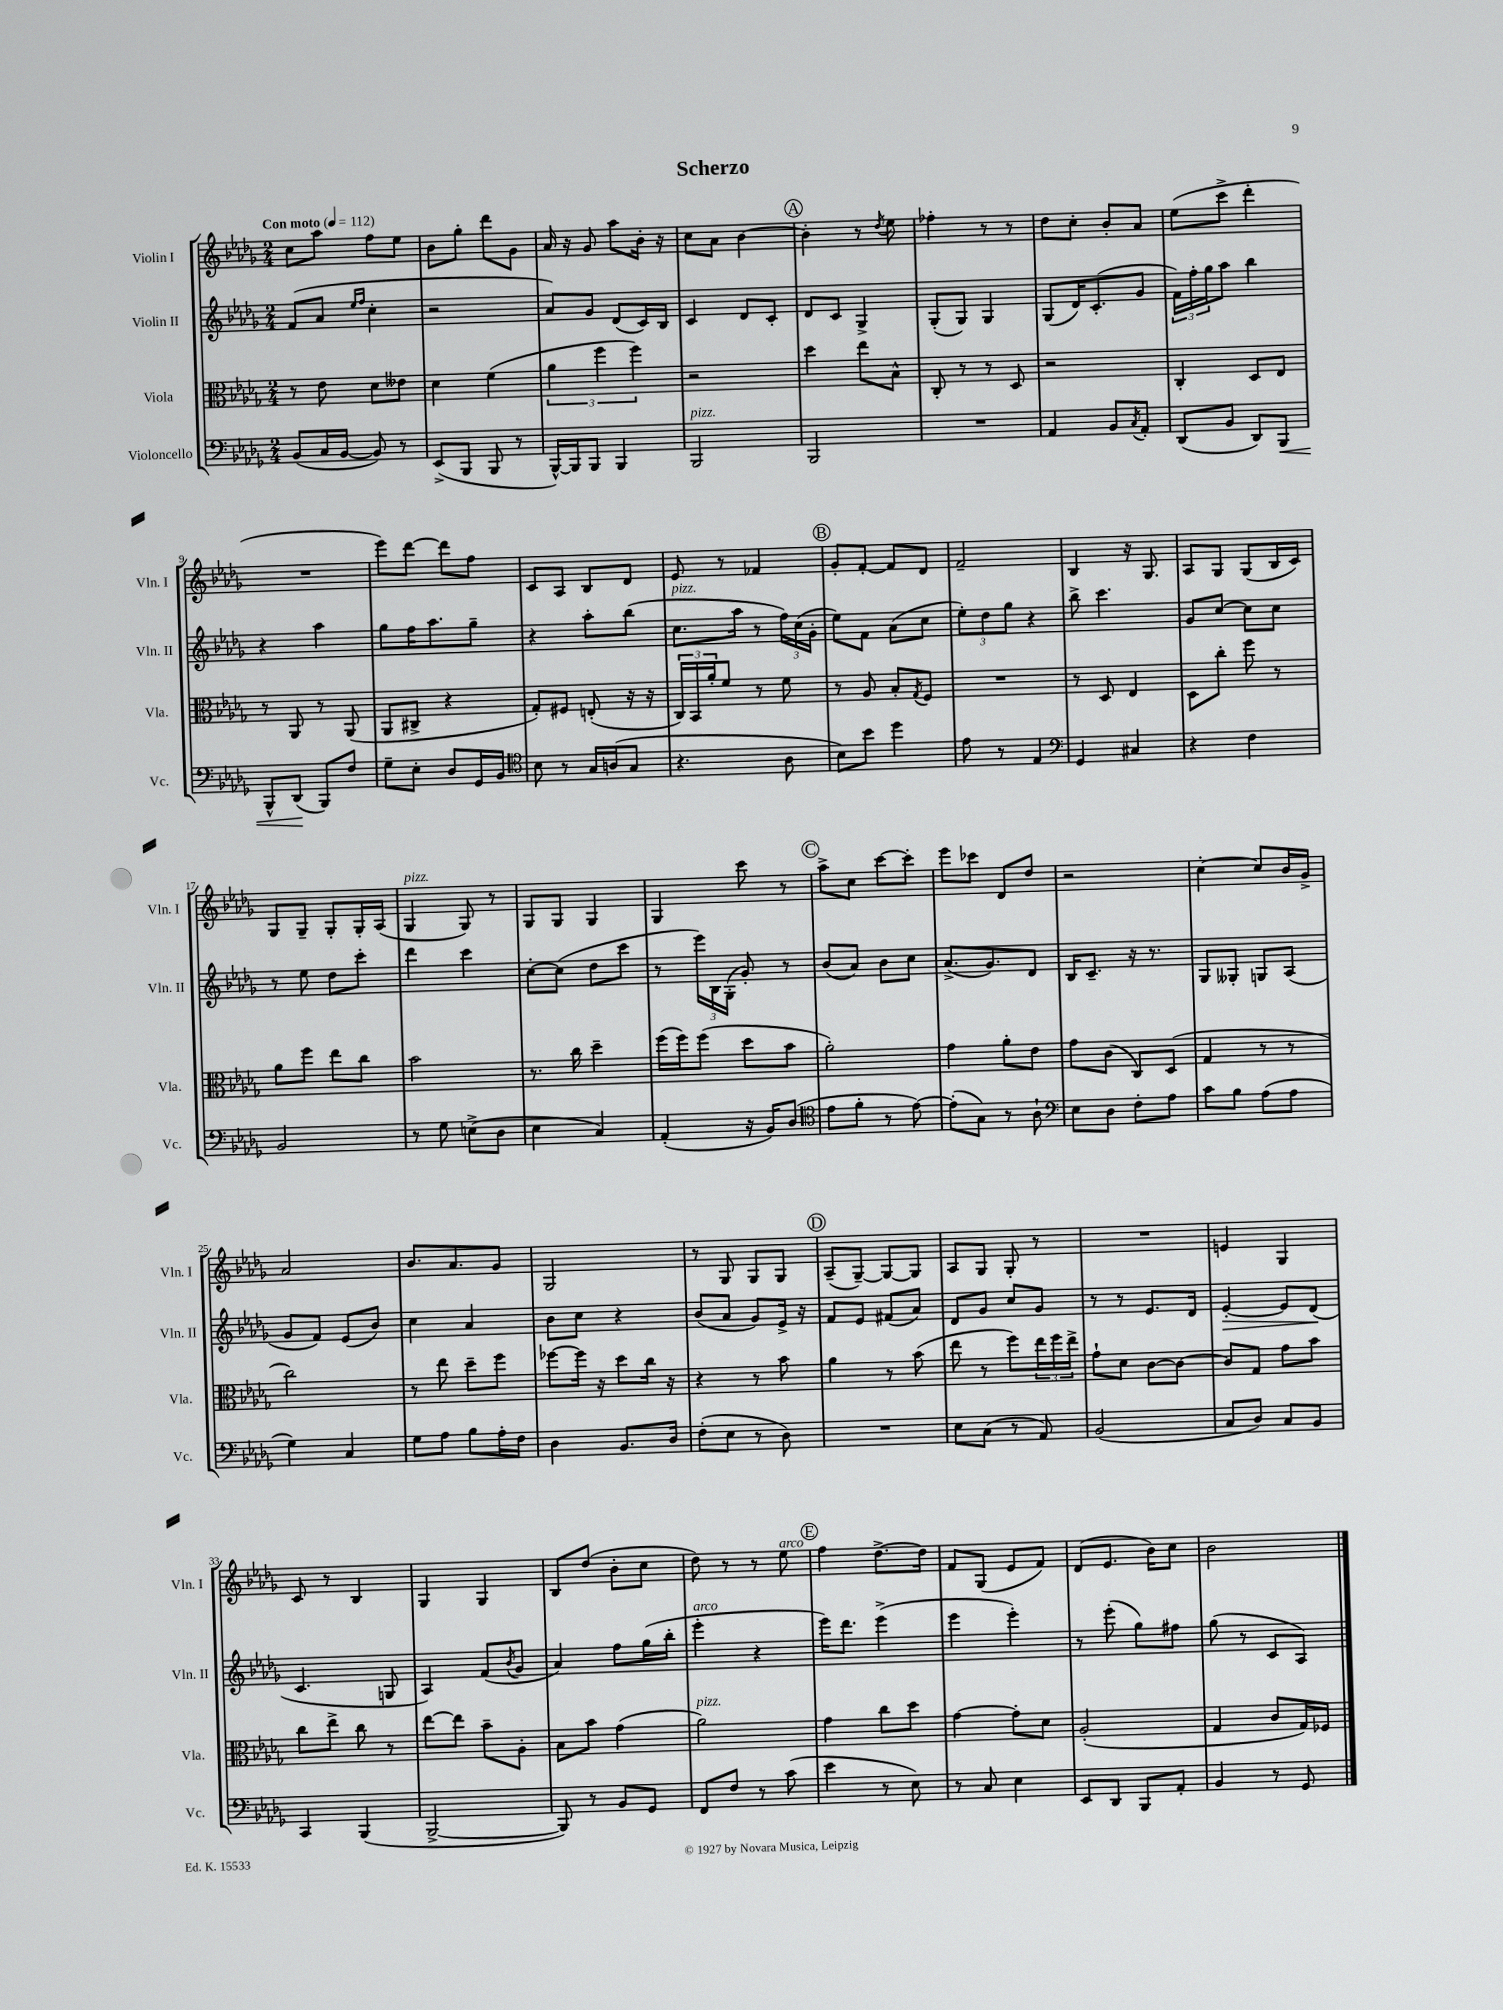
\header { title = "Scherzo" }
<<
\new StaffGroup <<
\new Staff = "s0" \with { instrumentName = "Violin I" shortInstrumentName = "Vln. I" } {
    \clef treble \key des \major \numericTimeSignature \time 2/4 \tempo "Con moto" 4 = 112
    c''8 aes''8 f''8 ees''8 |
    bes'8 ges''8-. des'''8 ges'8 |
    aes'16 r16 ges'8 aes''8 bes'16-. r16 |
    c''8 aes'8 bes'4~ |
    \mark \markup { \circle "A" } bes'4-. r8 \acciaccatura { des''8 } ees''8 |
    fes''4-. r8 r8 |
    des''8 c''8-. bes'8-. aes'8 |
    ees''8( c'''8-> des'''4-. |
    R2 |
    ees'''8) des'''8~ des'''8 f''8 |
    c'8 aes8 bes8 des'8 |
    ees'8 r8 fes'4 |
    \mark \markup { \circle "B" } ges'8-. f'8~-. f'8 des'8 |
    f'2-- |
    bes4 r16 ges8. |
    aes8 ges8 ges8( bes16 c'16) |
    ges8 ges8-- ges8-. ges16-. aes16( |
    ges4^\markup { \italic "pizz." } ges8) r8 |
    ges8 ges8 ges4 |
    ges4 c'''8 r8 |
    \mark \markup { \circle "C" } aes''8-> c''8 c'''8~ c'''8-. |
    ees'''8 ces'''8 des'8 des''8 |
    r2 |
    c''4~-. c''8 bes'16 ges'16-> |
    aes'2 |
    bes'8. aes'8. ges'8 |
    ges2 |
    r8 ges8 ges8 ges8 |
    \mark \markup { \circle "D" } aes8--( ges8~--) ges8~ ges8 |
    aes8 ges8 ges8-. r8 |
    R2 |
    e'4 ges4 |
    c'8 r8 bes4 |
    ges4 ges4 |
    bes8 des''8( bes'8-. c''8 |
    des''8) r8 r8 ees''8^\markup { \italic "arco" } |
    \mark \markup { \circle "E" } f''4 des''8.~-> des''16 |
    f'8 ges8( ees'8 f'8) |
    des'8( ees'8. bes'16) c''8 |
    bes'2 \bar "|." |
}
\new Staff = "s1" \with { instrumentName = "Violin II" shortInstrumentName = "Vln. II" } {
    \clef treble \key des \major \numericTimeSignature \time 2/4
    f'8( aes'8 \grace { ees''16 f''16 } c''4-. |
    r2 |
    aes'8) ges'8 des'8( c'16) bes16 |
    c'4 des'8 c'8-. |
    \mark \markup { \circle "A" } des'8 c'8 ges4-> |
    ges8-.( ges8) ges4 |
    ges8( des'16) c'8.-.( ges'8 |
    \tuplet 3/2 { f'16) f''16-. ges''16 } aes''8 bes''4 |
    r4 aes''4 |
    ges''8 f''16 aes''8. ges''8-- |
    r4 aes''8-. bes''8( |
    c''8.^\markup { \italic "pizz." } aes''16 r8 \tuplet 3/2 { f''16) c''16( ges'16-. } |
    \mark \markup { \circle "B" } ees''8) f'8 aes'8( c''8 |
    \tuplet 3/2 { ees''8-.) des''8 ges''8 } r4 |
    bes''8-> c'''4. |
    ges'8 c''8~ c''8 c''8 |
    r8 ees''8 des''8 c'''8-. |
    des'''4 c'''4 |
    c''8~-. c''8( des''8 c'''8 |
    r8 \tuplet 3/2 { ees'''16) bes16 ges16-.( } ges'8-.) r8 |
    \mark \markup { \circle "C" } bes'8( aes'8) bes'8 c''8 |
    aes'8.->( ges'8.) des'8 |
    bes16 c'8.-- r16 r8. |
    ges8 geses8-. g8 aes8( |
    ges'8 f'8) ees'8( bes'8) |
    c''4 aes'4 |
    bes'8 c''8 r4 |
    bes'8( aes'8 ges'8) ees'16-> r16 |
    \mark \markup { \circle "D" } f'8 ees'8 fis'8( aes'8) |
    des'8 ges'8 c''8 ges'8 |
    r8 r8 ees'8. des'16 |
    ees'4~-.\> ees'8 des'8\!( |
    c'4. g8 |
    aes4) f'8( \acciaccatura { bes'8 } ges'8 |
    aes'4) f''8 ges''16( bes''16-. |
    ees'''4-.^\markup { \italic "arco" } r4 |
    \mark \markup { \circle "E" } ees'''16) des'''8. ees'''4->( |
    ees'''4 ees'''4-.) |
    r8 ees'''8-.( ges''8) fis''8 |
    ges''8( r8 c'8 aes8) \bar "|." |
}
\new Staff = "s2" \with { instrumentName = "Viola" shortInstrumentName = "Vla." } {
    \clef alto \key des \major \numericTimeSignature \time 2/4
    r8 ees'8 des'8 eeses'8 |
    des'4 f'4( |
    \tuplet 3/2 { aes'4 f''4 f''4) } |
    r2 |
    \mark \markup { \circle "A" } des''4 ees''8 bes8-^ |
    c8-. r8 r8 des8 |
    r2 |
    c4-. des8 ees8 |
    r8 aes,8 r8 aes,8( |
    aes,8 cis8-> r4 |
    ges8-.) fis8 e8-.( r16 r16 |
    \tuplet 3/2 { c16) bes,16 aes'16-. } f'8 r8 f'8 |
    \mark \markup { \circle "B" } r8 aes8 bes8-. \acciaccatura { ges8 } f8 |
    R2 |
    r8 des8 ees4 |
    des8 c''8-. f''8 r8 |
    aes'8 f''8 ees''8 c''8 |
    bes'2 |
    r8. c''16 des''4-- |
    f''16( f''16) f''8( des''8 bes'8 |
    \mark \markup { \circle "C" } aes'2-.) |
    ges'4 aes'8-. ees'8 |
    ges'8 c'8( c8) des8( |
    ges4 r8 r8 |
    c''2) |
    r8 ees''8 des''8-- f''8 |
    fes''8~ fes''16 r16 des''8 c''16 r16 |
    r4 r8 bes'8 |
    \mark \markup { \circle "D" } aes'4 r8 bes'8( |
    ees''8 r8 f''8) \tuplet 3/2 { ees''16 f''16 ees''16-> } |
    ges'8-! des'8 c'8~ c'8~ |
    c'8 ges8 ges'8 bes'8 |
    c''8 ees''8-> c''8 r8 |
    ees''8~ ees''8 bes'8-- aes8-. |
    bes8 bes'8 ges'4( |
    aes'2^\markup { \italic "pizz." }) |
    \mark \markup { \circle "E" } ges'4 c''8 des''8 |
    ges'4~ ges'8-. des'8 |
    aes2-.( |
    ges4 c'8 ges16) fes16 \bar "|." |
}
\new Staff = "s3" \with { instrumentName = "Violoncello" shortInstrumentName = "Vc." } {
    \clef bass \key des \major \numericTimeSignature \time 2/4
    bes,8( c16 bes,16~ bes,8) r8 |
    ees,8->( bes,,8 bes,,8 r8 |
    bes,,16~-^) bes,,16 bes,,8 bes,,4 |
    bes,,2^\markup { \italic "pizz." } |
    \mark \markup { \circle "A" } bes,,2 |
    R2 |
    aes,4 bes,8 \acciaccatura { c8 } aes,8-. |
    des,8( bes,8 des,8) bes,,8\< |
    bes,,8-^ des,8\!( bes,,8) f8 |
    ges8-- ees8-. des8 ges,16 bes,16 |
    \clef tenor bes8 r8 ges16 a16( ges8 |
    r4. aes8 |
    \mark \markup { \circle "B" } bes8) bes'8 des''4 |
    ees'8 r8 ees4 |
    \clef bass ges,4 cis4 |
    r4 f4 |
    bes,2 |
    r8 ges8 e8->( des8 |
    ees4 c4) |
    aes,4-.( r16 bes,16) des8( |
    \mark \markup { \circle "C" } \clef tenor ees'8 f'8-. r8 ees'8~) |
    ees'8-.( ges8) r8 aes8-! |
    \clef bass ees8 des8 f8-. aes8 |
    c'8 bes8 aes8( aes8 |
    ges4) c4 |
    ges8 aes8 bes8 aes16-. f16 |
    des4 bes,8. des16 |
    f8-.( ees8 r8 des8) |
    \mark \markup { \circle "D" } R2 |
    ees8 c8( r8 aes,8) |
    bes,2( |
    c8 des8) c8 bes,8 |
    c,4 bes,,4( |
    bes,,2~-> |
    bes,,8) r8 bes,8 ges,8 |
    f,8 f8 r8 c'8( |
    \mark \markup { \circle "E" } ees'4 r8 ees8) |
    r8 c8 ees4 |
    ees,8 des,8 bes,,8 aes,8-. |
    bes,4 r8 ges,8 \bar "|." |
}
>>
>>
